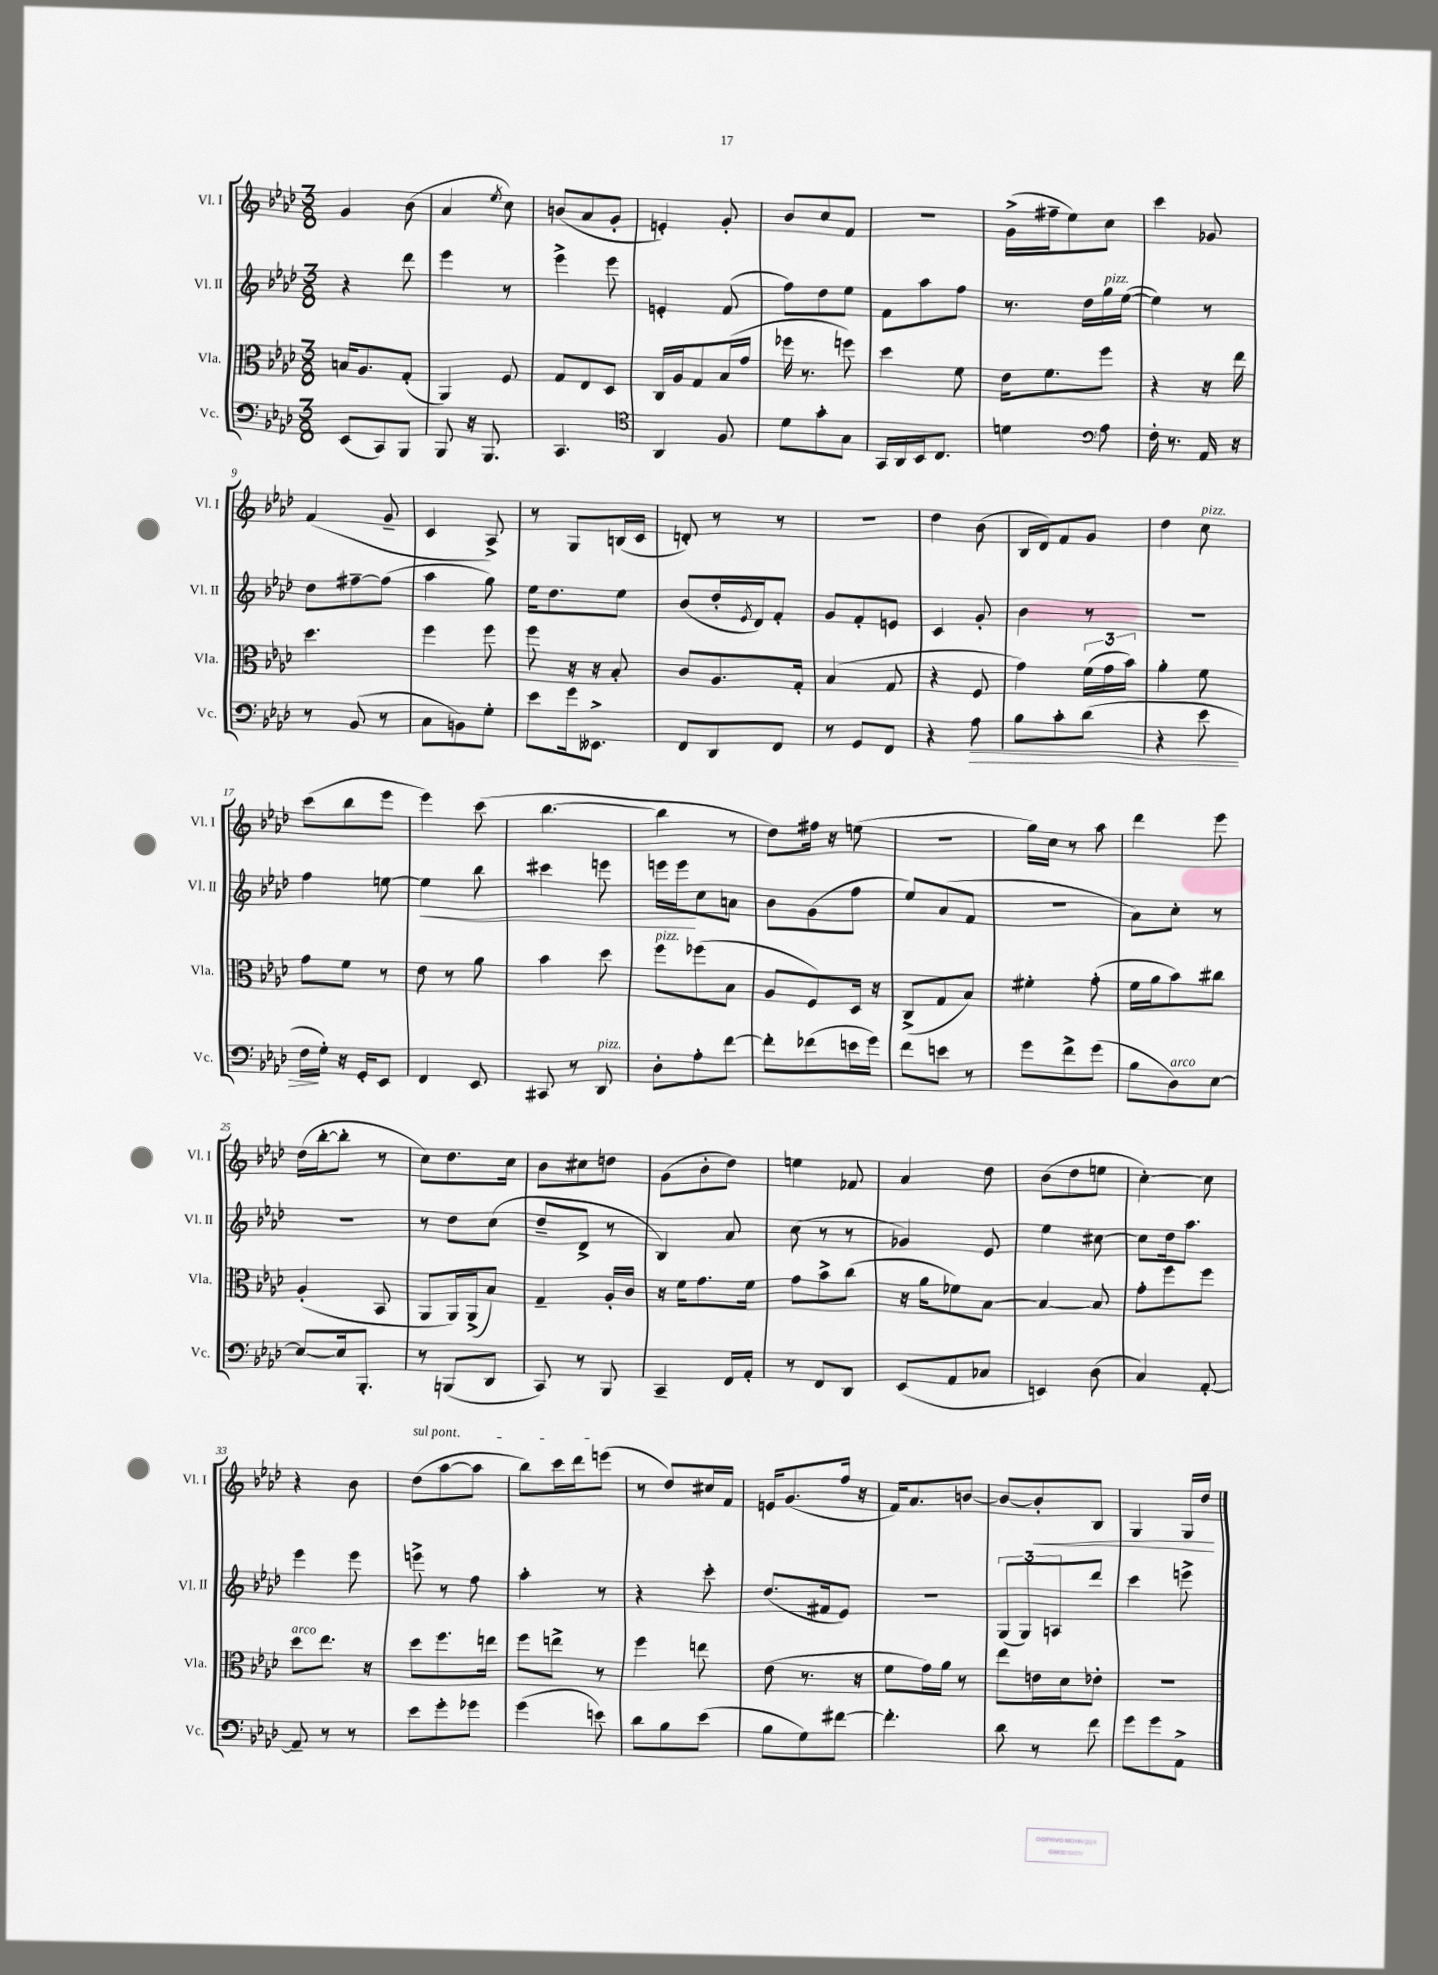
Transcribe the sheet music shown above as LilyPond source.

<<
\new StaffGroup <<
\new Staff = "s0" \with { instrumentName = "Vl. I" shortInstrumentName = "Vl. I" } {
    \clef treble \key aes \major \numericTimeSignature \time 3/8
    g'4 bes'8( |
    aes'4 \acciaccatura { ees''8 } c''8) |
    b'8( aes'8 g'8-. |
    e'4-.) g'8-. |
    bes'8 c''8 f'8 |
    R4. |
    g'16->( fis''16-- ees''8) c''8 |
    c'''4 ges'8 |
    f'4( g'8-- |
    c'4 aes8->) |
    r8 g8 b16( c'16 |
    d'8-.) r8 r8 |
    R4. |
    des''4 bes'8( |
    bes16 des'16) f'8 g'8 |
    des''4 c''8^\markup { \italic "pizz." } |
    c'''8( bes''8 ees'''8 |
    ees'''4) c'''8( |
    bes''4.~ |
    bes''4 r8 |
    des''8) fis''16 r16 e''8( |
    R4. |
    g''16) c''16 r8 aes''8 |
    des'''4 ees'''8 |
    des''16( bes''16~-. bes''8-. r8 |
    c''8) des''8. c''16 |
    bes'8 cis''8 d''8 |
    g'8( bes'8-. des''8) |
    e''4 fes'8 |
    aes'4 des''8 |
    bes'8( des''8 e''8 |
    c''4~-.) c''8 |
    r4 bes'8 |
    \once \override TextSpanner.bound-details.left.text = \markup { \italic "sul pont." } des''8\startTextSpan( aes''8~ aes''8 |
    bes''8) c'''16 des'''16 e'''8\stopTextSpan( |
    r8 des''8) cis''16 f'16 |
    e'16 g'8.( f''16 r16 |
    f'16) aes'8. b'8~ |
    b'8~ b'8-.\< bes8 |
    g4 g16 des''16\! \bar "|." |
}
\new Staff = "s1" \with { instrumentName = "Vl. II" shortInstrumentName = "Vl. II" } {
    \clef treble \key aes \major \numericTimeSignature \time 3/8
    r4 des'''8 |
    ees'''4 r8 |
    ees'''4-> ees'''8 |
    e'4-. f'8( |
    f''8) des''8 ees''8 |
    f'8 aes''8 f''8 |
    r8. des''16 g''16^\markup { \italic "pizz." } ees''16~( |
    ees''4) r8 |
    des''8 fis''8~-- fis''8( |
    aes''4 g''8) |
    ees''16 des''8. ees''8 |
    bes'8( des''16-. \acciaccatura { ees'8 } des'16) f'8-. |
    g'8 f'8-. e'8 |
    c'4 g'8-. |
    bes'4 r8 |
    R4. |
    f''4 e''8~ |
    e''4\< bes''8 |
    cis'''4 e'''8 |
    e'''16 e'''16\! c''8 a'8 |
    bes'8 g'8( f''8 |
    ees''8) aes'8( f'8 |
    R4. |
    aes'8) c''8-. r8 |
    R4. |
    r8 des''8 c''8( |
    des''8-- des'8-> r8 |
    bes4) aes'8 |
    c''8( r8 r8 |
    ges'4) ees'8 |
    ees''4 cis''8~ |
    cis''8 des''16 aes''8. |
    ees'''4 ees'''8 |
    e'''8-> r8 f''8 |
    aes''4-. r8 |
    r4 c'''8-. |
    des''8.( fis'16 ees'8) |
    R4. |
    \tuplet 3/2 { g8( g8) a8 } des'''8 |
    c'''4 e'''8-> \bar "|." |
}
\new Staff = "s2" \with { instrumentName = "Vla." shortInstrumentName = "Vla." } {
    \clef alto \key aes \major \numericTimeSignature \time 3/8
    b16 aes8. g8-.( |
    aes,4) f8 |
    g8 ees8 des8 |
    c16 aes16 g8 bes16( g'16 |
    fes''16 r8. f''8) |
    des''4 f'8 |
    ees'16 f'8. f''8 |
    r4 r16 ees''16 |
    des''4. |
    f''4 f''8 |
    f''8 r16 r16 bes8-. |
    c'8 aes8. g16-. |
    bes4( g8 |
    r4 f8 |
    g'4) \tuplet 3/2 { f'16( g'16 bes'16) } |
    aes'4-. f'8 |
    g'8 f'8 r8 |
    ees'8 r8 aes'8 |
    bes'4 des''8 |
    f''8^\markup { \italic "pizz." } fes''8( bes8 |
    aes8 f8) des16 r16 |
    c8->( g8 bes8) |
    fis'4-. g'8-.( |
    f'16 aes'16 bes'8) cis''8 |
    aes4-.( bes,8 |
    aes,8 aes,16) aes,16->( bes8) |
    g4-- aes16-. c'16 |
    r16 f'16 g'8. f'16 |
    g'8 bes'8-> c''8( |
    r16 aes'16 fes'8) bes8~ |
    bes4~ bes8 |
    g'8-. f''8 f''8 |
    des''8^\markup { \italic "arco" } ees''8. r16 |
    des''8 f''8. e''16 |
    f''8 e''8-> r8 |
    f''4 e''8 |
    ees'8( r8. r16 |
    f'8 g'16) aes'16 r8 |
    ees''8 e'16 des'16 ees'8-. |
    R4. \bar "|." |
}
\new Staff = "s3" \with { instrumentName = "Vc." shortInstrumentName = "Vc." } {
    \clef bass \key aes \major \numericTimeSignature \time 3/8
    ees,8( c,8) bes,,8 |
    bes,,8 r16 bes,,8. |
    c,4. |
    \clef tenor aes,4 f8 |
    des'8 g'8-. g8 |
    g,16 aes,16 bes,16 c8. |
    d'4 \clef bass aes8 |
    f16-. r8. aes,16 r16 |
    r8 bes,8( r8 |
    c8 b,8) g8-. |
    ees'8 g'16 eeses,8.-> |
    f,8 des,8 f,8 |
    r8 g,8 f,8 |
    r4 aes8\> |
    bes8 c'8-. des'8( |
    r4 ees'8 |
    f16\! g16-.) r16 g,16-. ees,8 |
    f,4 ees,8 |
    cis,8 r8 des,8^\markup { \italic "pizz." } |
    des8-. aes8-. f'8~ |
    f'8-. fes'8( e'16 g'16) |
    f'8 e'8 r8 |
    g'8 f'8-> g'8( |
    bes8 des8^\markup { \italic "arco" }) ees8~ |
    ees8~ ees16 bes,,8.-. |
    r8 b,,8( des,8 |
    c,8) r8 bes,,8 |
    c,4-- f,16 aes,16-. |
    r8 f,8 des,8 |
    ees,8( aes,8 ces8 |
    e,4) des8( |
    c4) aes,8~-. |
    aes,8-- r8 r8 |
    ees'8 g'8-. ges'8 |
    g'4( e'8) |
    des'8 bes8 ees'8( |
    bes8 g8) fis'8~ |
    fis'4.-. |
    des'8 r8 f'8 |
    g'8 g'8 aes,8-> \bar "|." |
}
>>
>>
